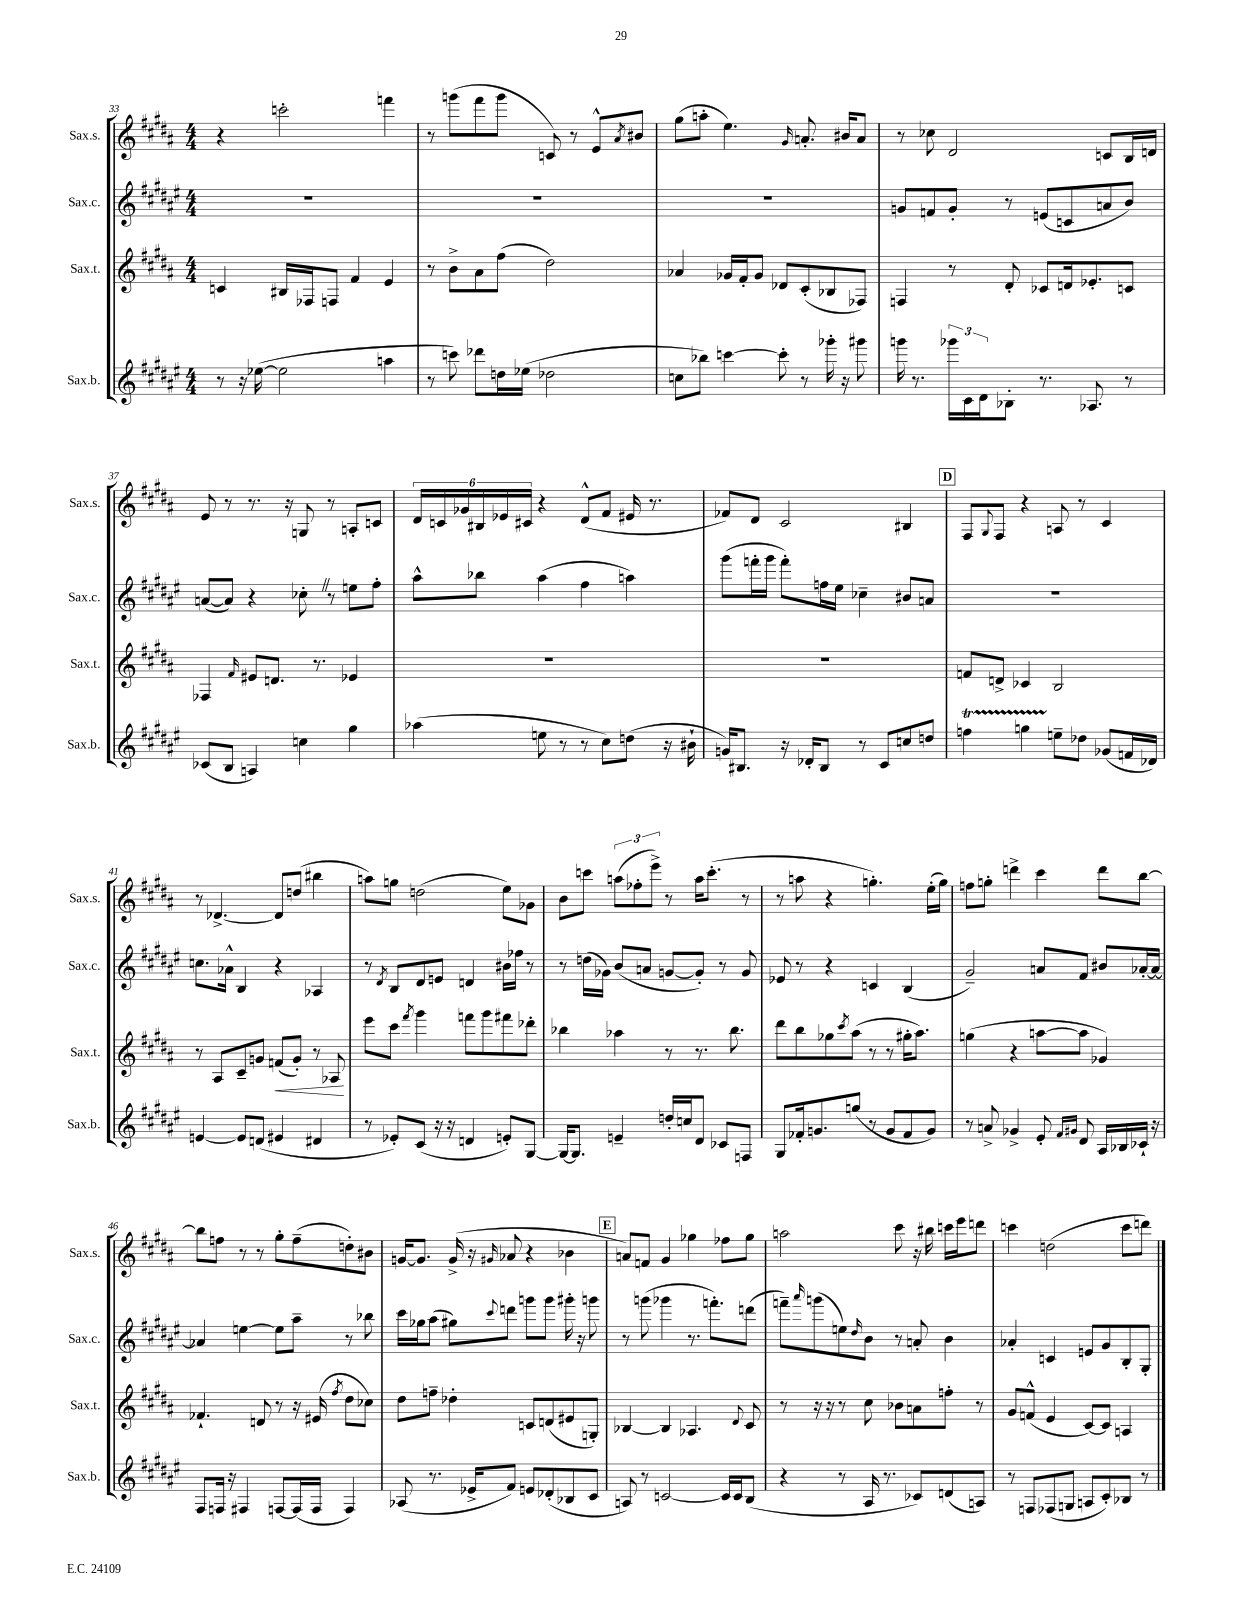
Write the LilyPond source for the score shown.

<<
\new StaffGroup <<
\new Staff = "s0" \with { instrumentName = "Sax.s." shortInstrumentName = "Sax.s." } {
    \clef treble \key b \major \numericTimeSignature \time 4/4
    r4 c'''2-. f'''4 |
    r8 g'''8( fis'''8 g'''8 c'8) r8 e'8-^ \acciaccatura { ais'8 } bis'8 |
    gis''8( a''8-. e''4.) \grace { gis'16 } a'8.-. bis'16 a'8 |
    r8 ces''8 dis'2 c'8 b16 d'16 |
    e'8 r8 r8. r16 g8 r8 a8-. c'8 |
    \tuplet 6/4 { dis'16 c'16 ges'16 bis16 ees'16 cis'16 } r4 dis'8-^( fis'8 eis'16 r8. |
    fes'8) dis'8 cis'2 bis4 |
    \mark \markup { \box "D" } fis8 \appoggiatura { gis8 } fis8 r4 a8 r8 cis'4 |
    r8 des'4.~-> des'8 d''8( bis''4 |
    a''8) g''8 d''2( e''8) ges'8 |
    b'8 c'''8 \tuplet 3/2 { a''8( fes''8-. e'''8->) } r8 a''16 c'''8.-.( r8 |
    r8 a''8 r4 g''4.-.) e''16-.( g''16) |
    f''8 g''8-. d'''4-> cis'''4 d'''8 b''8~ |
    b''8 f''8 r8 r8 gis''8-. f''8--( d''8-.) bis'8 |
    g'16~ g'8. g'16->( r16 \grace { gis'16 } aes'8 r4 bes'4 |
    \mark \markup { \box "E" } a'8) f'8 gis'4 ges''4 fes''8 ges''8 |
    a''2 cis'''8 r16 bis''16 c'''16 e'''16 d'''8 |
    c'''4 d''2( c'''8 d'''8) \bar "|." |
}
\new Staff = "s1" \with { instrumentName = "Sax.c." shortInstrumentName = "Sax.c." } {
    \clef treble \key fis \major \numericTimeSignature \time 4/4
    R1 |
    R1 |
    R1 |
    g'8 f'8 g'8-. r8 e'8( c'8 a'8 b'8) |
    a'8~( a'8) r4 ces''8-. \once \override BreathingSign.text = \markup { \musicglyph "scripts.caesura.straight" } \breathe r8 e''8 fis''8-. |
    ais''8-^ bes''8 ais''4( fis''4 a''4) |
    gis'''8( f'''16-. gis'''16 f'''8-.) f''16 eis''16 ces''4-- bis'8 a'8 |
    \mark \markup { \box "D" } R1 |
    c''8. aes'16-^ b4 r4 aes4 |
    r8 \acciaccatura { dis'8 } b8 dis'8 e'8 d'4 bis'16 fes''16 r8 |
    r8 d''16( ges'16) b'8( a'8 g'8~ g'8-.) r8 g'8 |
    ees'8 r8 r4 c'4 b4( |
    gis'2--) a'8 fis'8 bis'8 aes'16~-. aes'16~ |
    aes'4 e''4~ e''8 ais''8-- r8 bes''8 |
    cis'''16 ges''16 ais''8( gis''8) \appoggiatura { cis'''8 } d'''8 g'''8 g'''8 gis'''16-. r16 g'''8 |
    \mark \markup { \box "E" } r8 g'''8( ges'''4 r8. f'''8.-.) d'''8( |
    f'''8--) \grace { ais'''16 } g'''8( e''8) \grace { dis''16 } b'8 r8 a'8-. b'4 |
    aes'4-. c'4 e'8 gis'8 b8-. gis8-. \bar "|." |
}
\new Staff = "s2" \with { instrumentName = "Sax.t." shortInstrumentName = "Sax.t." } {
    \clef treble \key b \major \numericTimeSignature \time 4/4
    c'4 bis16 fes16 f8 fis'4 e'4 |
    r8 b'8-> ais'8 fis''8( dis''2) |
    aes'4 ges'16 fis'16-. ges'8 des'8 cis'8-.( bes8 fes8) |
    f4 r8 dis'8-. ces'8 d'16 ees'8.-. c'8 |
    fes4 \grace { fis'16 } eis'8 d'8. r8. ees'4 |
    R1 |
    R1 |
    \mark \markup { \box "D" } f'8 d'8-> ces'4 b2 |
    r8 ais8 cis'8-- g'8 f'8\<( g'8-.) r8 aes8\! |
    e'''8 cis'''8 \acciaccatura { fis'''8 } gis'''4 f'''8 gis'''8 fis'''8 des'''8-. |
    bes''4 aes''4 r8 r8. bes''8. |
    dis'''8 b''8 ges''8 \acciaccatura { cis'''8 } ais''8( r8 r8 gis''16-. ais''8.) |
    g''4( r4 a''8~ a''8 ges'4) |
    fes'4.-! d'8 r8 r16 eis'16( \acciaccatura { fis''8 } dis''8 ces''8) |
    dis''8 f''8-- des''4-. c'8 d'8( eis'8 g8-.) |
    \mark \markup { \box "E" } bes4~ bes4 aes4. \appoggiatura { dis'8 } cis'8 |
    r8 r16 r16 r8 cis''8 bes'8 a'8 f''8-. r8 |
    gis'8 f'8-^( e'4 cis'8~) cis'8 a4 \bar "|." |
}
\new Staff = "s3" \with { instrumentName = "Sax.b." shortInstrumentName = "Sax.b." } {
    \clef treble \key fis \major \numericTimeSignature \time 4/4
    r8 r16 ees''16~( ees''2 a''4 |
    r8 c'''8) des'''8 d''16 ees''16( des''2 |
    c''8 bes''8) c'''4~ c'''8-. r8 ges'''16-. r16 gis'''8 |
    g'''16 r8. \tuplet 3/2 { ges'''16 cis'16 dis'16 } bes8-. r8. aes8. r8 |
    ces'8( b8 a4) c''4 gis''4 |
    aes''4( e''8 r8 r8 cis''8) d''8( r16 bis'16-! |
    g'16) bis8. r16 des'16-. bis8 r8 cis'8 c''8 d''8 |
    \mark \markup { \box "D" } f''4\startTrillSpan g''4 e''8--\stopTrillSpan des''8 ges'8( f'16 des'16) |
    e'4~ e'8 d'8( eis'4 dis'4 |
    r8 ees'8-.) cis'8( r16 r16 d'4 e'8-.) gis8~ |
    gis16~ gis8. e'4-- d''16-. c''16 dis'8 ces'8 f8 |
    gis8 fes'16-. g'8. g''8( r8 g'8 fes'8 g'8) |
    r8 a'8-> ges'4-> eis'8-. \grace { fis'16 gis'16 } dis'8 ais16 bes16 ces'16-! r16 |
    fis8 f16 r16 fis4 f8~ f16( f16 f4) |
    aes8( r8. ees'16-> fis'8) e'8 des'8-.( bes8 cis'8 |
    \mark \markup { \box "E" } a8) r8 c'2~ c'16 c'16 b8( |
    r4 r8 ais16 r8. ces'8) d'8( a8) |
    r8 f8 fes8( g8 a8 cis'8-.) bes8 r8 \bar "|." |
}
>>
>>
\layout { \context { \Score currentBarNumber = #33 } }
